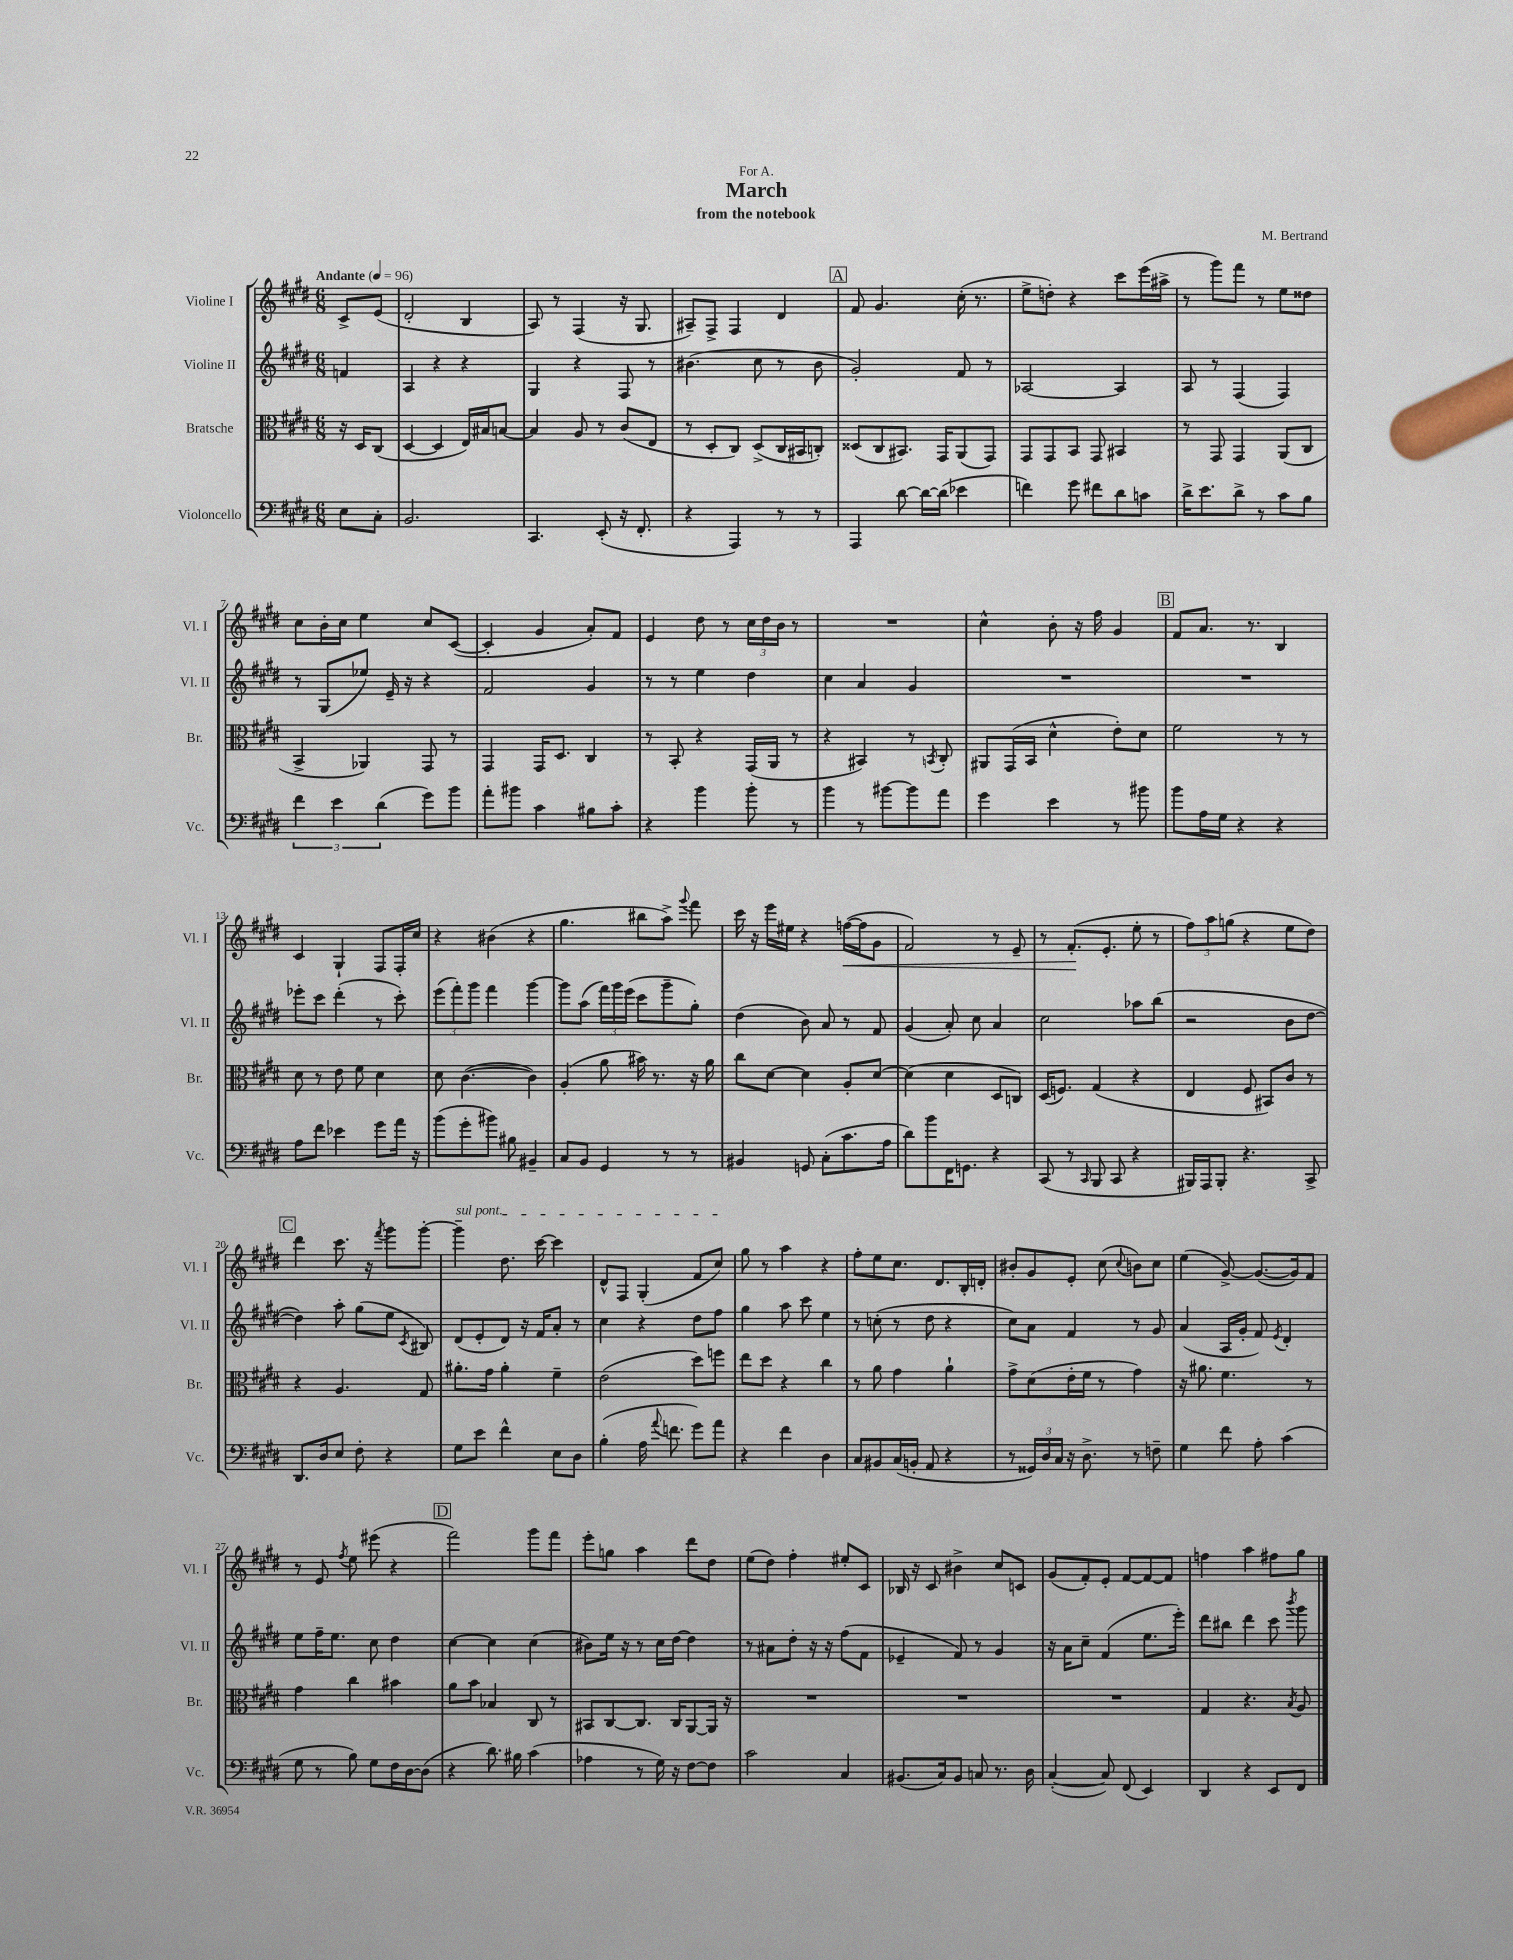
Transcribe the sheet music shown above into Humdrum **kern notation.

**kern	**kern	**kern	**kern	**dynam
*part4	*part3	*part2	*part1	*part1
*staff4	*staff3	*staff2	*staff1	*staff1
*I"Violoncello	*I"Bratsche	*I"Violine II	*I"Violine I	*
*I'Vc.	*I'Br.	*I'Vl. II	*I'Vl. I	*
*clefF4	*clefC3	*clefG2	*clefG2	*
*k[f#c#g#d#]	*k[f#c#g#d#]	*k[f#c#g#d#]	*k[f#c#g#d#]	*
*M6/8	*M6/8	*M6/8	*M6/8	*
*MM96	*MM96	*MM96	*MM96	*
=	=	=	=	=
!	!	!	!LO:TX:a:B:t=Andante	!
8E\L	16r	4fn/	8c#^/L	.
.	16D#/KL	.	.	.
8C#'\J	(8C#/J	.	(8e/J	.
=1	=1	=1	=1	=1
2.BB/	[4D#/	4A/	2d#'/	.
.	4D#/]	4r	.	.
.	16E/LL)	4r	4B/	.
.	16B#X/J	.	.	.
.	[8Bn/J	.	.	.
=2	=2	=2	=2	=2
4.CC#/	4B/]	4G#/	8A/)	.
.	.	.	8r	.
.	8A/	4r	(4F#/	.
(8EE'/	8r	.	.	.
16r	(8c#/L	8F#/	16r	.
8.FF#'/	.	.	8.G#/	.
.	8E/J	8r	.	.
=3	=3	=3	=3	=3
4r	8r	(4.b#X\	8A#X~/L)	.
.	8D#'/L	.	8F#^/J	.
4AAA/)	8C#/J)	.	4F#/	.
.	(8D#^/L	8cc#\	.	.
8r	16C#/L	8r	4d#/	.
.	16BB#X/J	.	.	.
8r	8Cn'/J)	8b#\	.	.
!!LO:REH:place=s1:t=A
=4	=4	=4	=4	=4
4AAA/	(8D##X/L	2g#'/)	8f#/	.
.	8C#/	.	4.g#/	.
[8d#\	8.BB#X/J)	.	.	.
16d#\LL_	.	.	.	.
(16d#\JJ]	16GG#/KL	.	.	.
4e-X\	(8AA/	8f#/	(16cc#'\	.
.	.	.	8.r	.
.	8GG#/J)	8r	.	.
=5	=5	=5	=5	=5
4fn\)	8GG#/L	[2A-X/	8ee^\L	.
.	8GG#/	.	8ddn'\J)	.
8g#\	8BB/J	.	4r	.
8f#X\L	8GG#/	.	.	.
8d#\	4BB#X/	4A-/]	8ccc#\L	.
8cn\J	.	.	(16eee\L	.
.	.	.	16aa#X^\JJ	.
=6	=6	=6	=6	=6
16d#^\KL	8r	8A/	8r	.
8.e\	.	.	.	.
.	8GG#/	8r	8ggg#\L)	.
8d#^\J	4GG#/	(4F#/	8fff#\J	.
8r	.	.	8r	.
8c#\L	(8AA/L	4F#/)	8ee\L	.
8B\J	8C#/J	.	8dd##X\J	.
!!LO:LB:g=z
=7	=7	=7	=7	=7
6f#\	4BB^/	8r	8cc#\L	.
.	.	(8G#/L	16b'\L	.
6e\	.	.	.	.
.	.	.	16cc#\JJ	.
.	4AA-X/)	8ee-X/J)	4ee\	.
(6d#\	.	.	.	.
.	.	16e~/	.	.
.	.	16r	.	.
8g#\L)	8GG#/	4r	8cc#/L	.
8b\J	8r	.	([8c#/J	.
=8	=8	=8	=8	=8
8a'\L	4GG#/	2f#/	4c#'/]	.
8b#X\J	.	.	.	.
4c#\	16GG#/KL	.	4g#/	.
.	8.D#/J	.	.	.
8B#X\L	4C#/	4g#/	8a'/L)	.
8c#'\J	.	.	8f#/J	.
=9	=9	=9	=9	=9
4r	8r	8r	4e/	.
.	8BB'/	8r	.	.
4b\	4r	4ee\	8dd#\	.
.	.	.	8r	.
8b'\	(16GG#/LL	4dd#\	24cc#\LL	.
.	.	.	24dd#\	.
.	16AA/JJ	.	.	.
.	.	.	24b\JJ	.
8r	8r	.	8r	.
=10	=10	=10	=10	=10
4b\	4r	4cc#\	2.r	.
8r	4BB#X/)	4a/	.	.
[8b#X\L	.	.	.	.
8b#\]	8r	4g#/	.	.
.	8qBBn/	.	.	.
8a\J	8C#'/	.	.	.
=11	=11	=11	=11	=11
4g#\	8AA#X/L	2.r	4cc#^^\	.
.	(16GG#/L	.	.	.
.	16BB/JJ	.	.	.
4e\	4d#^^\	.	8b'\	.
.	.	.	16r	.
.	.	.	16ff#\	.
8r	8e'\L)	.	4g#/	.
8b#X\	8d#\J	.	.	.
!!LO:REH:place=s1:t=B
=12	=12	=12	=12	=12
8b\L	2f#\	2.r	8f#/L	.
16A\L	.	.	8.a/J	.
16G#\JJ	.	.	.	.
4r	.	.	.	.
.	.	.	8.r	.
4r	8r	.	4B/	.
.	8r	.	.	.
!!LO:LB:g=z
=13	=13	=13	=13	=13
8A\L	8d#\	8eee-X'\L	4c#/	.
8f#\J	8r	8ccc#\J	.	.
4e-X\	8e\	(4ddd#'\	4G#`/	.
.	8f#\	.	.	.
8g#\L	4d#\	8r	8F#/L	.
16a\Jk	.	8ccc#'\)	16F#'/L	.
16r	.	.	16cc#/JJ	.
=14	=14	=14	=14	=14
(8b\L	8d#\	(12eee\L	4r	.
.	.	12fff#'\)	.	.
8g#'\	([4.c#\	.	.	.
.	.	12ggg#\J	.	.
8b#X\J)	.	4fff#\	(4b#X\	.
8B#X\	.	.	.	.
4BB#X~/	4c#\])	[4ggg#\	4r	.
=15	=15	=15	=15	=15
8C#/L	(4A'/	8ggg#\L]	4.gg#\	.
8BB/J	.	(8aa\J	.	.
4GG#/	8a\	24fff#\LL)	.	.
.	.	24ggg#\	.	.
.	.	(24eee\JJ	.	.
.	16b#X\)	8ccc#\L	8bb#X\L	.
.	8.r	.	.	.
8r	.	8ggg#~\	8aa^\J)	.
.	.	.	8qqggg#/	.
8r	16r	8gg#'\J)	8fff#\	.
.	16a\	.	.	.
=16	=16	=16	=16	=16
4BB#X/	8cc#\L	(4dd#\	16ccc#\	.
.	.	.	16r	.
.	[8d#\J	.	16eee\LL	.
.	.	.	16ee#X\JJ	.
8GGn/	4d#\]	8b\)	4r	.
(8C#'\L	.	8a/	.	.
!	!	!	!	!LO:HP:b
8.c#\	8A'/L	8r	([16ffn\LL	<
.	.	.	16ff\J]	.
.	[8d#/J	8f#/	8g#\J	.
16A\Jk	.	.	.	.
=17	=17	=17	=17	=17
8d#\L)	(4d#\]	(4g#/	2f#/)	.
8b\	.	.	.	.
16FF#\K	4d#\	8a'/)	.	.
8.GGn\J	.	.	.	.
.	.	8cc#\	.	.
4r	8D#/L	4a/	8r	.
.	8Cn/J)	.	8e~/	.
=18	=18	=18	=18	=18
(8CC#/	(16D#/KL	2cc#\	8r	.
.	8.Fn/J)	.	.	.
8r	.	.	(8.f#'/L	.
16qqCC#/	.	.	.	.
8BBB/	(4G#/	.	.	.
.	.	.	8.e'/J	[
8CC#/	.	.	.	.
4r	4r	8aa-X\L	8ee'\	.
.	.	(8bb\J	8r	.
=19	=19	=19	=19	=19
16BBB#X/LL)	4E/	2r	12ff#\L)	.
16AAA/J	.	.	.	.
.	.	.	12aa\	.
8BBB#'/J	.	.	.	.
.	.	.	(12ggn\J	.
4.r	8F#/	.	4r	.
.	8BB#X/L)	.	.	.
.	8c#/J	8b\L	8ee\L	.
8CC#^/	8r	[8dd#\J	8dd#\J)	.
!!LO:LB:g=z
!!LO:REH:place=s1:t=C
=20	=20	=20	=20	=20
8.DD#/L	4r	4dd#\])	4ddd#\	.
16D#/k	.	.	.	.
8E/J	4.A/	8aa'\	8.ccc#\	.
8F#'\	.	(8gg#\L	.	.
.	.	.	16r	.
.	.	.	8qfff#/	.
4r	.	8ee\J	8ggg#\L	.
.	.	8qc#/	.	.
.	8G#/	8B#X/)	[8ggg#'\J	.
=21	=21	=21	=21	=21
!	!	!	!LO:TX:a:i:t=sul pont.	!
8G#\L	8.a#X'\L	(8d#/L	4ggg#~\]	.
8e\J	.	8e'/	.	.
.	16g#\Jk	.	.	.
4f#^^\	4a#'\	8d#/J)	8.dd#\	.
.	.	16r	.	.
.	.	16f#/KL	[16ccc#\	.
8E\L	4f#~\	8a'/J	4ccc#\]	.
8D#\J	.	8r	.	.
=22	=22	=22	=22	=22
(4B'\	(2e\	4cc#\	8d#^^/L	.
.	.	.	8F#/J	.
16A\	.	4r	(4G#'/	.
8qqa/	.	.	.	.
8.fn\	.	.	.	.
8g#\L)	8dd#\L)	8dd#\L	8f#/L	.
8a\J	8ffn\J	8ff#\J	8cc#/J)	.
=23	=23	=23	=23	=23
4r	8ee\L	4gg#\	8gg#\	.
.	8dd#\J	.	8r	.
4f#\	4r	8aa\	4aa\	.
.	.	8ccc#\	.	.
4D#\	4cc#\	4ee\	4r	.
=24	=24	=24	=24	=24
8C#/L	8r	8r	8ff#'\L	.
8BB#X/	8a\	(8ccn'\	8ee\	.
(16C#/L	4g#\	8r	8.cc#\J	.
16BBn'/JJ	.	.	.	.
8AA/	.	8dd#\	.	.
.	.	.	8.d#/L	.
4r	4a`\	4r	.	.
.	.	.	16B'/L	.
.	.	.	16dn'/JJ	.
=25	=25	=25	=25	=25
8r	8g#^\L	8cc#\L)	8b#X'/L	.
24GG##X/LL)	(8d#\	8a\J	8g#/	.
24D#/	.	.	.	.
24C#/JJ	.	.	.	.
16r	16e'\L	4f#/	8e'/J	.
8.D#^\	16f#\JJ	.	.	.
.	8r	.	(8cc#\	.
.	.	.	8qqcc#/	.
8r	4g#\)	8r	8bn\L)	.
8Fn~\	.	8g#/	8cc#\J	.
=26	=26	=26	=26	=26
4G#\	16r	(4a/	(4ee\	.
.	8.a#X\	.	.	.
8f#\	4.f#\	16A/LL	[8g#^/)	.
.	.	16g#'/JJ	.	.
8A'\	.	8f#/)	(8.g#/L_	.
.	.	8qe/	.	.
(4c#\	.	4d#'/	.	.
.	.	.	16g#/k])	.
.	8r	.	8f#/J	.
!!LO:LB:g=z
=27	=27	=27	=27	=27
8G#\	4g#\	8ee\L	8r	.
8r	.	16ff#~\K	8e/	.
.	.	8.ee\J	.	.
.	.	.	8qff#/	.
8B\)	4cc#\	.	8ee\	.
8G#\L	.	8cc#\	(8eee#X\	.
16F#\L	4b#X\	4dd#\	4r	.
[16D#\J	.	.	.	.
(8D#\J]	.	.	.	.
!!LO:REH:place=s1:t=D
=28	=28	=28	=28	=28
4r	8a\L	[4cc#\	2fff#\)	.
.	8b\J	.	.	.
8.d#\)	4B-X/	4cc#\]	.	.
16B#X\	.	.	.	.
(4c#\	8C#/	(4cc#\	8ggg#\L	.
.	8r	.	8fff#\J	.
=29	=29	=29	=29	=29
4A-X\	8BB#X/L	8b#X\L)	8eee'\L	.
.	[8C#/	16ee\Jk	8ggn\J	.
.	.	16r	.	.
8r	8.C#/J]	8r	4aa\	.
16G#\)	.	16cc#\LL	.	.
16r	16C#/KL	[16dd#\JJ	.	.
[8F#\L	[8AA/	4dd#\]	8ddd#\L	.
8F#\J]	16AA/Jk]	.	8dd#\J	.
.	16r	.	.	.
=30	=30	=30	=30	=30
2c#\	2.r	8r	(8ee\L	.
.	.	8a#X\L	8dd#\J)	.
.	.	8dd#'\J	4ff#'\	.
.	.	16r	.	.
.	.	16r	.	.
4C#/	.	(8ff#\L	8ee#X'/L	.
.	.	8f#\J	8c#/J	.
=31	=31	=31	=31	=31
(8.BB#X/L	2.r	4e-X~/	16B-X/	.
.	.	.	16r	.
.	.	.	8c#/	.
16C#/k)	.	.	.	.
8BB#/J	.	8f#/)	4b#X^\	.
8Cn/	.	8r	.	.
8.r	.	4g#/	8cc#/L	.
.	.	.	8cn/J	.
16D#\	.	.	.	.
=32	=32	=32	=32	=32
([4C#'/	2.r	16r	(8g#/L	.
.	.	16a\KL	.	.
.	.	8cc#~\J	8f#'/)	.
8C#/])	.	(4f#/	8e'/J	.
(8FF#/	.	.	[8f#/L	.
4EE/)	.	8.ee\L	8f#/_	.
.	.	.	8f#/J]	.
.	.	16eee'\Jk)	.	.
=33	=33	=33	=33	=33
4DD#/	4G#/	8ddd#\L	4ffn\	.
.	.	8bb#X\J	.	.
4r	4.r	4ddd#\	4aa\	.
8EE/L	.	8ccc#\	8ff#X\L	.
.	8qB/	8qbbb/	.	.
8FF#/J	8A/	8ggg#\	8gg#\J	.
==	==	==	==	==
*-	*-	*-	*-	*-
